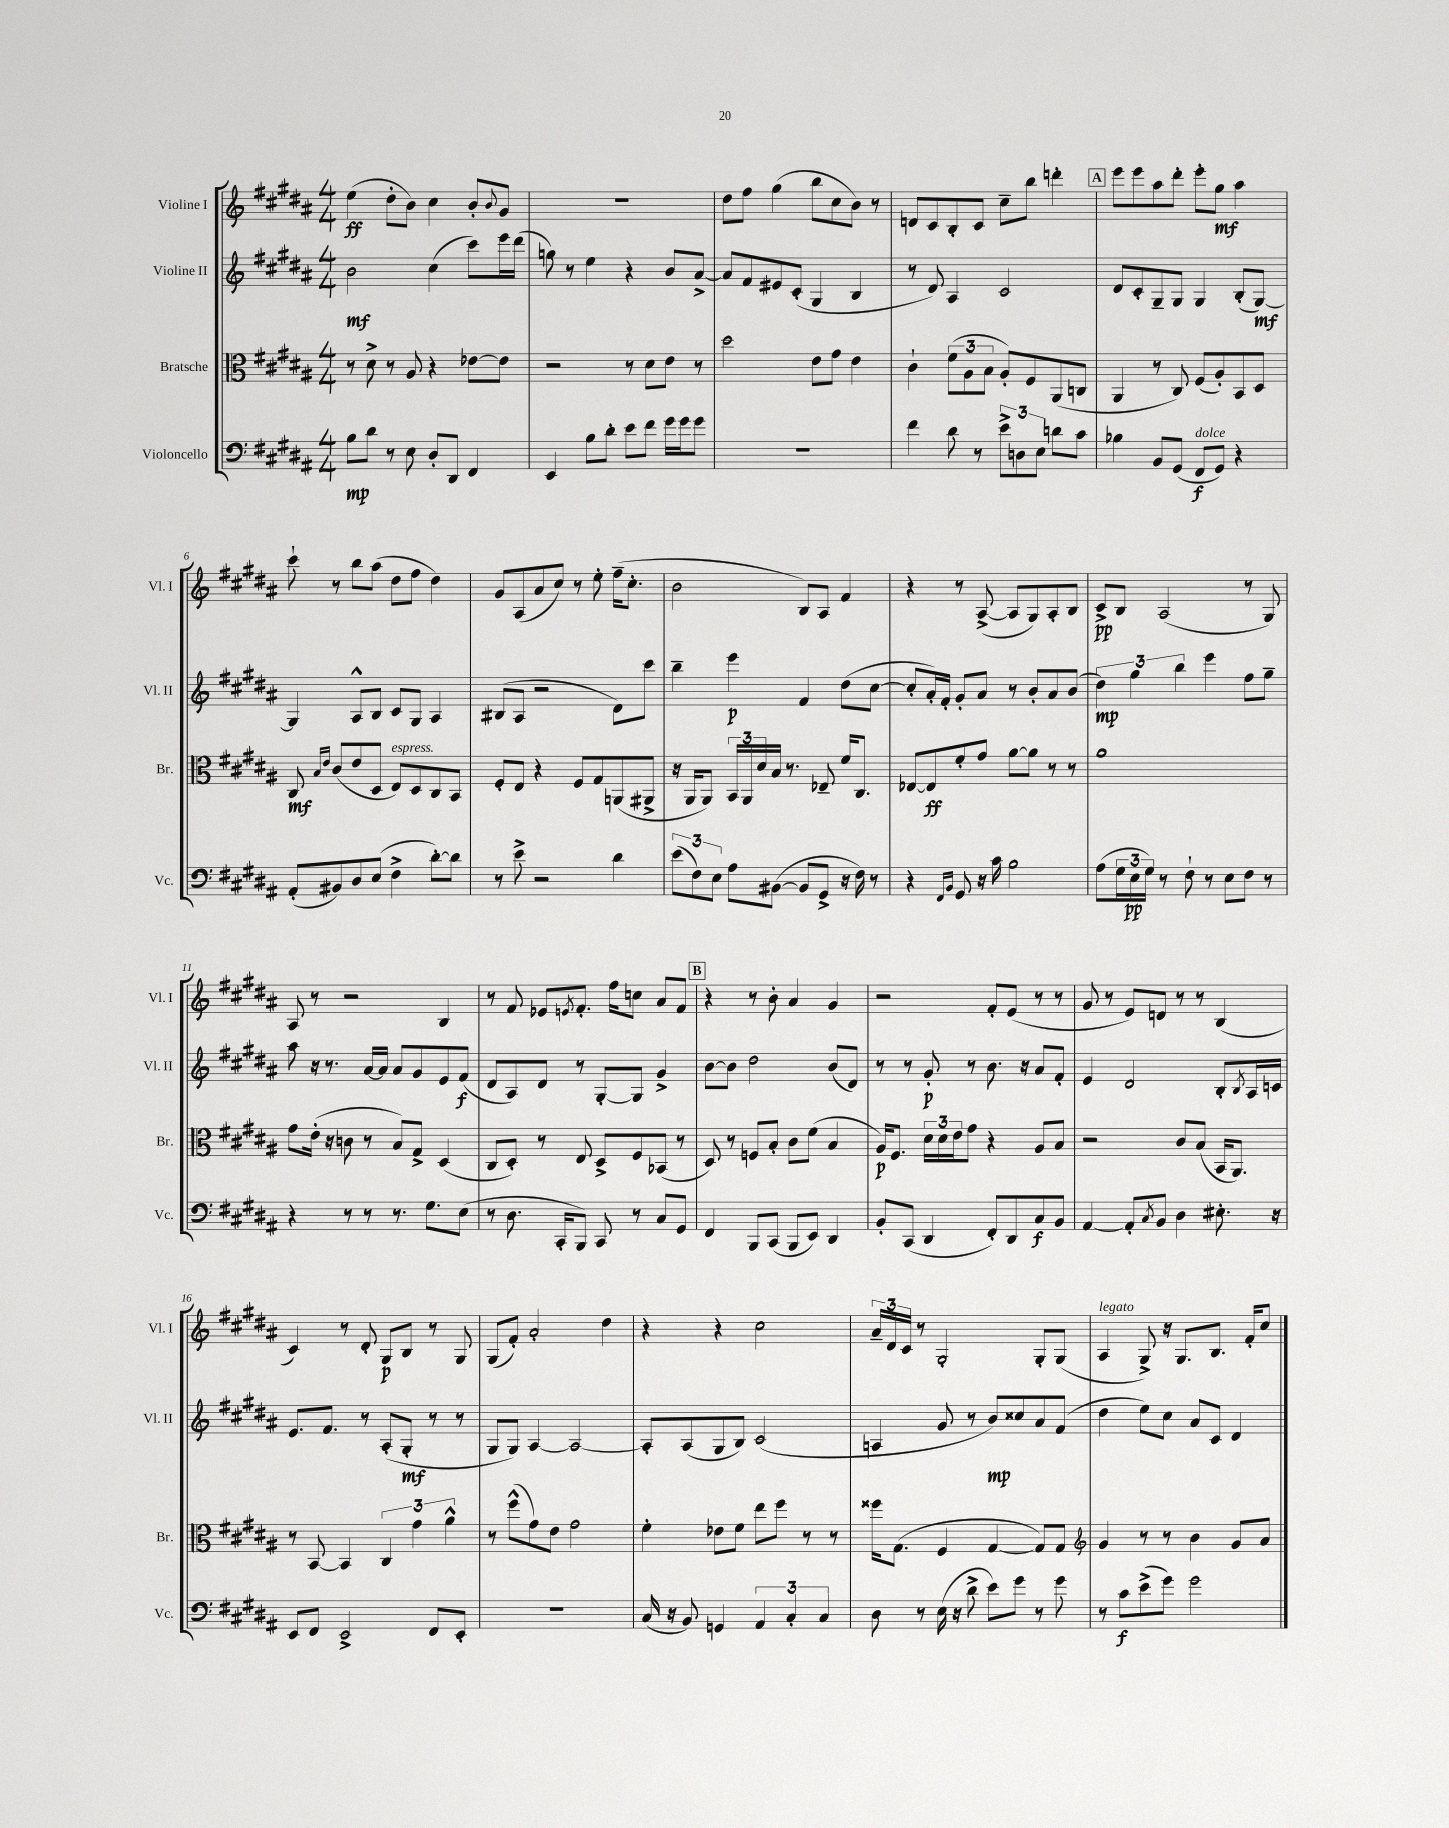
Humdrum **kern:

**kern	**dynam	**kern	**dynam	**kern	**dynam	**kern	**dynam
*part4	*part4	*part3	*part3	*part2	*part2	*part1	*part1
*staff4	*staff4	*staff3	*staff3	*staff2	*staff2	*staff1	*staff1
*I"Violoncello	*	*I"Bratsche	*	*I"Violine II	*	*I"Violine I	*
*I'Vc.	*	*I'Br.	*	*I'Vl. II	*	*I'Vl. I	*
*clefF4	*	*clefC3	*	*clefG2	*	*clefG2	*
*k[f#c#g#d#a#]	*	*k[f#c#g#d#a#]	*	*k[f#c#g#d#a#]	*	*k[f#c#g#d#a#]	*
*M4/4	*	*M4/4	*	*M4/4	*	*M4/4	*
=1	=1	=1	=1	=1	=1	=1	=1
8B\L	mp	8r	.	2b\	mf	(4ee\	ff
8d#\J	.	8d#^\	.	.	.	.	.
8r	.	8r	.	.	.	8dd#'\L	.
8E\	.	8A#/	.	.	.	8b\J)	.
8D#'/L	.	4r	.	(4cc#\	.	4cc#\	.
8DD#/J	.	.	.	.	.	.	.
4FF#/	.	[8e-X\L	.	8ccc#\L)	.	8b'/L	.
.	.	.	.	.	.	8qqb/	.
.	.	8e-\J]	.	16eee\L	.	8g#/J	.
.	.	.	.	(16ddd#\JJ	.	.	.
=2	=2	=2	=2	=2	=2	=2	=2
4EE/	.	2r	.	8ggn\)	.	1r	.
.	.	.	.	8r	.	.	.
8B\L	.	.	.	4ee\	.	.	.
8d#'\J	.	.	.	.	.	.	.
8e\L	.	8r	.	4r	.	.	.
8f#\J	.	8d#\L	.	.	.	.	.
16g#\LL	.	8e\J	.	8b/L	.	.	.
16g#\J	.	.	.	.	.	.	.
8g#\J	.	8r	.	[8a#^/J	.	.	.
=3	=3	=3	=3	=3	=3	=3	=3
1r	.	2dd#\	.	8a#/L]	.	8dd#\L	.
.	.	.	.	8f#/	.	8ff#\J	.
.	.	.	.	8e#X/	.	(4gg#\	.
.	.	.	.	(8c#'/J	.	.	.
.	.	8e\L	.	4G#/	.	8bb\L	.
.	.	8g#\J	.	.	.	8cc#\	.
.	.	4e\	.	4B/	.	8b\J)	.
.	.	.	.	.	.	8r	.
=4	=4	=4	=4	=4	=4	=4	=4
4f#\	.	4c#`\	.	8r	.	8dn/L	.
.	.	.	.	8d#/)	.	8c#/	.
8d#\	.	(12f#\L	.	4A#/	.	8B'/	.
.	.	12A#\	.	.	.	.	.
8r	.	.	.	.	.	8c#/J	.
.	.	12B\J	.	.	.	.	.
12e^\L	.	8A#'/L)	.	2c#/	.	8cc#~\L	.
12Dn\	.	.	.	.	.	.	.
.	.	8F#/	.	.	.	8bb\J	.
12E\J	.	.	.	.	.	.	.
8dn\L	.	(8AA#/	.	.	.	4dddn'\	.
8c#\J	.	8Cn/J	.	.	.	.	.
!!LO:REH:place=s1:t=A
=5	=5	=5	=5	=5	=5	=5	=5
4B-X\	.	4AA#/	.	8d#/L	.	8eee\L	.
.	.	.	.	8c#'/	.	8eee\	.
8BB/L	.	8r	.	8G#~/	.	8aa#\	.
(8GG#/J	.	8C#/)	.	8G#/J	.	8ddd#'\J	.
!LO:TX:a:i:t=dolce	!	!	!	!	!	!	!
8FF#/L	f	(8F#/L	.	4G#/	.	8eee'\L	.
8GG#/J)	.	8A#'/)	.	.	.	8gg#\J	mf
4r	.	8BB/	.	(8B'/L	.	4aa#\	.
.	.	8D#/J	.	[8G#/J)	mf	.	.
!!LO:LB:g=z
=6	=6	=6	=6	=6	=6	=6	=6
(8AA#'/L	.	8C#/	mf	4G#/]	.	8ccc#`\	.
.	.	16qqB/LL	.	.	.	.	.
.	.	16qqe/JJ	.	.	.	.	.
8BB#X/)	.	(8c#/L	.	.	.	8r	.
8D#/	.	8e/	.	8A#^^/L	.	8bb\L	.
(8E/J	.	8D#/J	.	8B/J	.	(8aa#\J	.
!	!	!LO:TX:a:i:t=espress.	!	!	!	!	!
4F#^\	.	8E/L)	.	8c#/L	.	8dd#\L	.
.	.	8D#/	.	8G#/J	.	8ff#\J	.
[8d#'\L)	.	8C#/	.	4A#/	.	4dd#\)	.
8d#\J]	.	8BB/J	.	.	.	.	.
=7	=7	=7	=7	=7	=7	=7	=7
8r	.	8F#'/L	.	(8B#X/L	.	8g#/L	.
8e^\	.	8E/J	.	8A#/J	.	(8A#/	.
2r	.	4r	.	2r	.	8a#/	.
.	.	.	.	.	.	8cc#/J)	.
.	.	8F#/L	.	.	.	8r	.
.	.	8G#/	.	.	.	8ee'\	.
4d#\	.	(8AAn/	.	8d#\L)	.	(16ff#~\KL	.
.	.	.	.	.	.	8.cc#'\J	.
.	.	8AA#X^/J	.	8ccc#\J	.	.	.
=8	=8	=8	=8	=8	=8	=8	=8
(12e\L	.	16r	.	4bb~\	.	2b\	.
.	.	16AA#/KL	.	.	.	.	.
12F#\)	.	.	.	.	.	.	.
.	.	8AA#/J)	.	.	.	.	.
12E\J	.	.	.	.	.	.	.
8A#\L	.	24BB/LL	.	4eee\	p	.	.
.	.	24AA#/	.	.	.	.	.
.	.	24d#/	.	.	.	.	.
([8BB#X\J	.	16B/JJ	.	.	.	.	.
.	.	8.r	.	.	.	.	.
8BB#/L]	.	.	.	4f#/	.	8B/L)	.
8GG#^/J	.	8E-X~/	.	.	.	8A#/J	.
16r	.	16f#/KL	.	(8dd#\L	.	4f#/	.
16F#\)	.	8.C#/J	.	.	.	.	.
8r	.	.	.	[8cc#\J	.	.	.
=9	=9	=9	=9	=9	=9	=9	=9
4r	.	[8E-X/L	.	8cc#'/L]	.	4r	.
.	.	8E-/]	ff	16a#'/L)	.	.	.
.	.	.	.	16f#'/JJ	.	.	.
16qqFF#/LL	.	.	.	.	.	.	.
16qqBB/JJ	.	.	.	.	.	.	.
8GG#/	.	8f#'/	.	8g#'/L	.	8r	.
16r	.	8g#/J	.	8a#/J	.	([8A#^/	.
16c#\	.	.	.	.	.	.	.
2B\	.	[8a#\L	.	8r	.	8A#/L]	.
.	.	8a#\J]	.	8b'/L	.	8G#/)	.
.	.	8r	.	8a#/	.	8A#'/	.
.	.	8r	.	(8b/J	.	8B/J	.
=10	=10	=10	=10	=10	=10	=10	=10
(8A#\L	.	1a#	.	6dd#\)	mp	8c#^/L	pp
24G#\L	.	.	.	.	.	8B/J	.
24E\	pp	.	.	6gg#\	.	.	.
24G#\JJ)	.	.	.	.	.	.	.
8r	.	.	.	.	.	(2A#/	.
.	.	.	.	6bb\	.	.	.
8F#`\	.	.	.	.	.	.	.
8r	.	.	.	4eee\	.	.	.
8E\L	.	.	.	.	.	.	.
8F#\J	.	.	.	8ff#\L	.	8r	.
8r	.	.	.	8gg#~\J	.	8G#/)	.
!!LO:LB:g=z
=11	=11	=11	=11	=11	=11	=11	=11
4r	.	8g#\L	.	8aa#\	.	8A#/	.
.	.	(16e'\Jk	.	16r	.	8r	.
.	.	16r	.	8.r	.	.	.
8r	.	8cn\	.	.	.	2r	.
8r	.	8r	.	[16a#/LL	.	.	.
.	.	.	.	16a#/JJ]	.	.	.
8.r	.	8B/L)	.	8a#/L	.	.	.
.	.	8G#^/J	.	8g#/	.	.	.
8.G#\L	.	.	.	.	.	.	.
.	.	(4D#/	.	8e/	.	4B/	.
(8E\J	.	.	.	(8f#/J	f	.	.
=12	=12	=12	=12	=12	=12	=12	=12
8r	.	8C#/L	.	8d#/L	.	8r	.
8.D#\	.	8D#'/J)	.	8A#/)	.	8f#/	.
.	.	8r	.	8d#/J	.	8e-X/L	.
16CC#'/KL	.	.	.	.	.	.	.
.	.	.	.	.	.	8qen/	.
8BBB/J)	.	8E/	.	8r	.	8.f#'/J	.
8CC#/	.	8D#^/L	.	[8G#'/L	.	.	.
.	.	.	.	.	.	16ff#\KL	.
8r	.	8F#/	.	8G#/J]	.	8ccn\J	.
8C#/L	.	(8BB-X/J	.	4g#^/	.	8a#/L	.
8GG#/J	.	8r	.	.	.	8f#/J	.
!!LO:REH:place=s1:t=B
=13	=13	=13	=13	=13	=13	=13	=13
4FF#/	.	8D#/)	.	[8b\L	.	4r	.
.	.	8r	.	8b\J]	.	.	.
8BBB/L	.	8Fn/L	.	2dd#\	.	8r	.
(8CC#/J	.	8B'/J	.	.	.	8b'\	.
8BBB/L	.	8c#\L	.	.	.	4a#/	.
8EE/J)	.	(8f#\J	.	.	.	.	.
4DD#/	.	4B/	.	(8b/L	.	4g#/	.
.	.	.	.	8d#/J)	.	.	.
=14	=14	=14	=14	=14	=14	=14	=14
8BB'/L	.	16A#/KL)	p	8r	.	2r	.
.	.	8.F#/J	.	.	.	.	.
(8CC#/J	.	.	.	8r	.	.	.
4DD#/	.	24d#\LL	.	8g#'/	p	.	.
.	.	24d#\	.	.	.	.	.
.	.	24e\J	.	.	.	.	.
.	.	8g#\J	.	8r	.	.	.
8FF#'/L)	.	4r	.	8.b\	.	8f#'/L	.
8DD#/	.	.	.	.	.	(8e/J	.
.	.	.	.	16r	.	.	.
8C#/	f	8A#/L	.	8a#/L	.	8r	.
8BB/J	.	8B/J	.	8f#'/J	.	8r	.
=15	=15	=15	=15	=15	=15	=15	=15
[4AA#/	.	2r	.	4e/	.	8g#/	.
.	.	.	.	.	.	8r	.
8AA#'/L]	.	.	.	2d#/	.	8e/L)	.
8qC#/	.	.	.	.	.	.	.
8BB/J	.	.	.	.	.	8dn/J	.
4D#\	.	8c#/L	.	.	.	8r	.
.	.	(8B/J	.	.	.	8r	.
8.E#X'\	.	16BB/KL	.	8B'/L	.	(4B/	.
.	.	8.AA#/J)	.	.	.	.	.
.	.	.	.	8qB/	.	.	.
.	.	.	.	16A#/L	.	.	.
16r	.	.	.	16cn/JJ	.	.	.
!!LO:LB:g=z
=16	=16	=16	=16	=16	=16	=16	=16
8EE/L	.	8r	.	8.e/L	.	4c#/)	.
8FF#/J	.	[8BB/	.	.	.	.	.
.	.	.	.	8.f#/J	.	.	.
2EE^/	.	4BB/]	.	.	.	8r	.
.	.	.	.	8r	.	8d#'/	.
.	.	6C#/	.	(8A#'/L	.	8G#/L	p
.	.	.	.	8G#'/J	mf	8B/J	.
.	.	6g#\	.	.	.	.	.
8FF#/L	.	.	.	8r	.	8r	.
.	.	6a#^^\	.	.	.	.	.
8EE'/J	.	.	.	8r	.	8G#/	.
=17	=17	=17	=17	=17	=17	=17	=17
1r	.	8r	.	8G#/L	.	(8G#/L	.
.	.	(8ff#^^\L	.	8G#/J)	.	8f#'/J)	.
.	.	8g#\)	.	[4A#/	.	2a#'/	.
.	.	8e\J	.	.	.	.	.
.	.	2g#\	.	2A#/_	.	.	.
.	.	.	.	.	.	4dd#\	.
=18	=18	=18	=18	=18	=18	=18	=18
(16C#/	.	4f#'\	.	8A#'/L]	.	4r	.
16r	.	.	.	.	.	.	.
8BB/)	.	.	.	(8A#/	.	.	.
4GGn/	.	8e-X\L	.	8G#/	.	4r	.
.	.	8f#\J	.	8B/J)	.	.	.
6AA#/	.	8ee\L	.	(2c#/	.	2cc#\	.
.	.	8ff#\J	.	.	.	.	.
6C#'/	.	.	.	.	.	.	.
.	.	8r	.	.	.	.	.
6C#/	.	.	.	.	.	.	.
.	.	8r	.	.	.	.	.
=19	=19	=19	=19	=19	=19	=19	=19
8D#\	.	16ff##X\KL	.	4An/	.	24a#~/LL	.
.	.	.	.	.	.	24d#/	.
.	.	(8.G#\J	.	.	.	.	.
.	.	.	.	.	.	24c#/JJ	.
8r	.	.	.	.	.	8r	.
(16E\	.	4F#/	.	8g#/	.	2G#'/	.
16r	.	.	.	.	.	.	.
8d#^\	.	.	.	8r	.	.	.
8e\L)	.	[4G#/	.	8b/L)	mp	.	.
8g#\J	.	.	.	8cc##X/	.	.	.
8r	.	8G#/L])	.	8a#/	.	8G#'/L	.
8g#\	.	8G#/J	.	(8f#/J	.	(8G#/J	.
=20	=20	=20	=20	=20	=20	=20	=20
*	*	*clefG2	*	*	*	*	*
!	!	!	!	!	!	!LO:TX:a:i:t=legato	!
8r	.	4g#/	.	4dd#\	.	4A#/	.
8c#\L	f	.	.	.	.	.	.
(8e^\	.	8r	.	8ee\L)	.	8G#^/)	.
8g#\J)	.	8r	.	8cc#\J	.	16r	.
.	.	.	.	.	.	8.G#/L	.
2g#\	.	4b\	.	8a#/L	.	.	.
.	.	.	.	8c#/J	.	8.B/J	.
.	.	8g#/L	.	4d#/	.	.	.
.	.	.	.	.	.	16f#'/KL	.
.	.	8a#/J	.	.	.	8cc#/J	.
==	==	==	==	==	==	==	==
*-	*-	*-	*-	*-	*-	*-	*-
